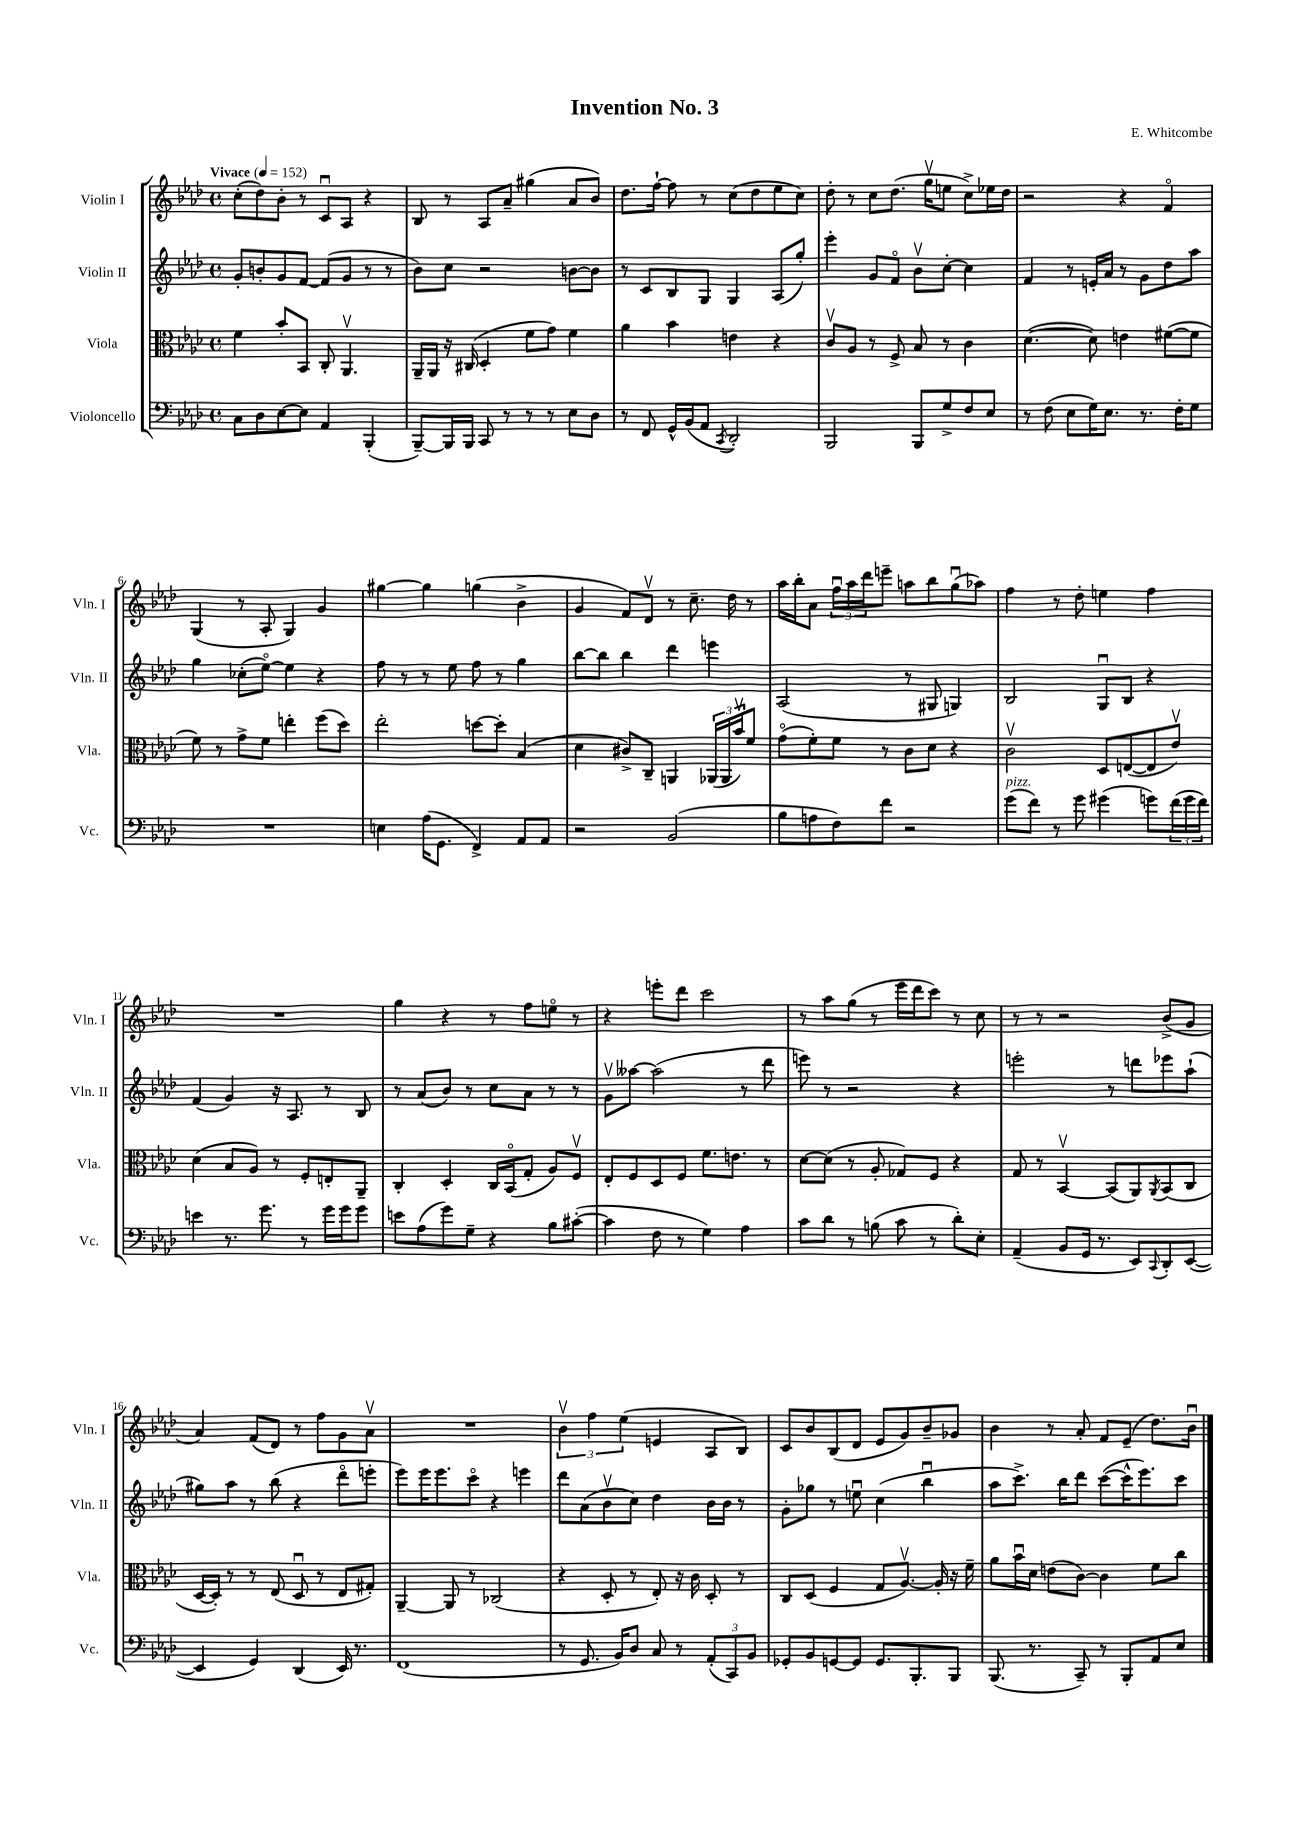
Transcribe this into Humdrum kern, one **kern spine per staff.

**kern	**kern	**kern	**kern
*staff4	*staff3	*staff2	*staff1
*clefF4	*clefC3	*clefG2	*clefG2
*k[b-e-a-d-]	*k[b-e-a-d-]	*k[b-e-a-d-]	*k[b-e-a-d-]
*M4/4	*M4/4	*M4/4	*M4/4
*met(c)	*met(c)	*met(c)	*met(c)
*MM152	*MM152	*MM152	*MM152
8C	4f	8g'	(8cc'
8D-	.	8b'	8dd-)
[8E-	8b-'	8g	8b-'
8E-]	8BB-	[8f	8r
4AA-	8C'	(8f]	8cu
.	4.AA-v	8g	8A-
(4BBB-'	.	8r	4r
.	.	8r	.
=	=	=	=
[8BBB-~)	16AA-~	8b-)	8B-
.	16AA-	.	.
16BBB-]	16r	8cc	8r
16BBB-	(16C#	.	.
8CC	4D-'	2r	8A-
8r	.	.	8a-~
8r	8f	.	(4gg#
8r	8g)	.	.
8E-	4f	[8b	8a-
8D-	.	8b]	8b-)
=	=	=	=
8r	4a-	8r	8.dd-
8FF	.	8c	.
.	.	.	[16ff`
16GG^^	4b-	8B-	8ff]
(16BB-	.	.	.
8AA-	.	8G	8r
8qCC	.	.	.
2DD-')	4e	4G	(8cc
.	.	.	8dd-
.	4r	(8A-	8ee-
.	.	8gg')	8cc)
=	=	=	=
2BBB-	8cv	4eee-'	8dd-'
.	8A-	.	8r
.	8r	8g	8cc
.	8F^	8fo	(8.dd-
8BBB-	8B-	8b-v	.
.	.	.	16ggv
8G^	8r	[8cc'	8ee
8F	4c	4cc]	8cc^)
8E-	.	.	16ee-
.	.	.	16dd-
=	=	=	=
8r	([4.d-	4f	2r
(8F	.	.	.
8E-	.	8r	.
16G)	8d-])	16e'	.
8.E-	.	16a-	.
.	4e	8r	4r
8.r	.	8g	.
.	([8f#	8dd-	4fo
16F'	.	.	.
8G	8f#]	8aa-	.
=	=	=	=
1r	8f)	4gg	(4G
.	8r	.	.
.	8g^	(8cc-'	8r
.	8f	[8ee-o)	8A-'
.	4ee'	4ee-]	4G)
.	(8ff	4r	4g
.	8dd-)	.	.
=	=	=	=
4E	2ee-'	8ff	[4gg#
.	.	8r	.
(16A-	.	8r	4gg#]
8.GG	.	.	.
.	.	8ee-	.
4FF^)	[8dd	8ff	(4gg
.	8dd']	8r	.
8AA-	(4B-	4gg	4b-^
8AA-	.	.	.
=	=	=	=
2r	4d-	[8bb-	4g
.	.	8bb-]	.
.	8c#^)	4bb-	8f)
.	8C~	.	8d-v
(2BB-	4AA	4ddd-	8r
.	.	.	8.cc~
.	(24AA-	4eee	.
.	24AA-	.	.
.	.	.	16dd-
.	24b-v)	.	.
.	8f	.	8r
=	=	=	=
8B-	(8go	(2A-	16aa-
.	.	.	16bb-'
8A	8f')	.	8a-
8F)	8f	.	24ffu
.	.	.	24aa-
.	.	.	24ddd-
8f	8r	.	8eee~
2r	8c	8r	8aa
.	8d-	8G#	8bb-
.	4r	4G)	(8ggu
.	.	.	8aa-)
=	=	=	=
(8g	2cv	2B-	4ff
8f)	.	.	.
8r	.	.	8r
8g	.	.	8dd-'
(4g#	8D-	8Gu	4ee
.	([8E	8B-	.
8g)	8E]	4r	4ff
(24f	8e-v)	.	.
24g	.	.	.
24f)	.	.	.
=	=	=	=
4e	(4d-	(4f	1r
8.r	8B-	4g)	.
.	8A-)	.	.
8.g	.	.	.
.	8r	16r	.
.	.	8.A-	.
8r	8F'	.	.
16g	8E'	8r	.
16g	.	.	.
8g	8AA-~	8B-	.
=	=	=	=
8e	4C'	8r	4gg
(8A-	.	(8a-	.
8g)	4D-'	8b-)	4r
8G~	.	8r	.
4r	16C	8cc	8r
.	(16BB-o	.	.
.	8G'	8a-	8ff
8B-	8A-)	8r	8eeo
([8c#'	8Fv	8r	8r
=	=	=	=
4c#]	8E-'	8gv	4r
.	8F	[8aa--	.
8F	8D-	(2aa--]	8eee'
8r	8F	.	8ddd-
4G)	8.f	.	2ccc
.	8.e	.	.
4A-	.	8r	.
.	8r	8ddd-	.
=	=	=	=
8c	[8d-	8eee)	8r
8d-	(8d-]	8r	8aa-
8r	8r	2r	(8gg
(8B	8A-'	.	8r
8c	8G-)	.	16eee-
.	.	.	16ddd-
8r	8F	.	8ccc)
8d-')	4r	4r	8r
8E-'	.	.	8cc
=	=	=	=
(4AA-~	8G	2eee'	8r
.	8r	.	8r
8BB-	[4BB-v	.	2r
16GG	.	.	.
8.r	.	.	.
.	(8BB-]	8r	.
8EE-)	8AA-)	8ddd	.
8qqCC	8qAA-	.	.
8DD-'	(8BB-	8eee-	(8b-^
([8EE-	8C	(8aa-`	8g
=	=	=	=
4EE-]	[16D-	8gg#)	4a-)
.	16D-'])	.	.
.	8r	8aa-	.
4GG)	8r	8r	(8f
.	(8E-	(8bb-	8d-)
(4DD-	8D-u	4r	8r
.	8r	.	8ff
16EE-)	8E-	8ddd-o	8g
8.r	.	.	.
.	8G#')	8eee'	8a-v
=	=	=	=
(1FF	[4AA-~	8eee-)	1r
.	.	16eee-	.
.	.	8.eee-	.
.	8AA-]	.	.
.	8r	8ccco	.
.	(2C-	4r	.
.	.	4eee	.
=	=	=	=
8r	4r	8ddd-	6b-v
8.GG	.	(8a-	.
.	.	.	6ff
.	8D-'	8b-v	.
16BB-)	.	.	.
.	.	.	(6ee-
8D-	8r	8cc)	.
8C	8E-')	4dd-	4e
8r	16r	.	.
.	16c	.	.
(12AA-'	8D-'	16b-	8A-
.	.	16b-	.
12CC)	.	.	.
.	8r	8r	8B-)
12BB-	.	.	.
=	=	=	=
8GG-'	8C	8g'	8c
8BB-	(8D-	8gg-	8b-
[8GG	4F	8r	(8B-
8GG]	.	8eeu	8d-
8.GG	8G	(4cc	8e-
.	[8.A-v)	.	8g)
8.BBB-'	.	.	.
.	.	4bb-u	8b-~
.	16A-']	.	.
8BBB-	16r	.	8g-
.	16f~	.	.
=	=	=	=
(8.BBB-	8a-	8aa-	4b-
.	16b-u	8.ccc^)	.
8.r	16d-	.	.
.	(8e	.	8r
.	.	16bb-	.
8CC~)	[8c)	8ddd-	8a-'
8r	4c]	([8ccc	8f
8BBB-'	.	16ccc^^]	(8e-~
.	.	8.eee-)	.
8AA-	8f	.	8.dd-)
8E-	8cc	8ccc	.
.	.	.	16b-u
==	==	==	==
*-	*-	*-	*-
